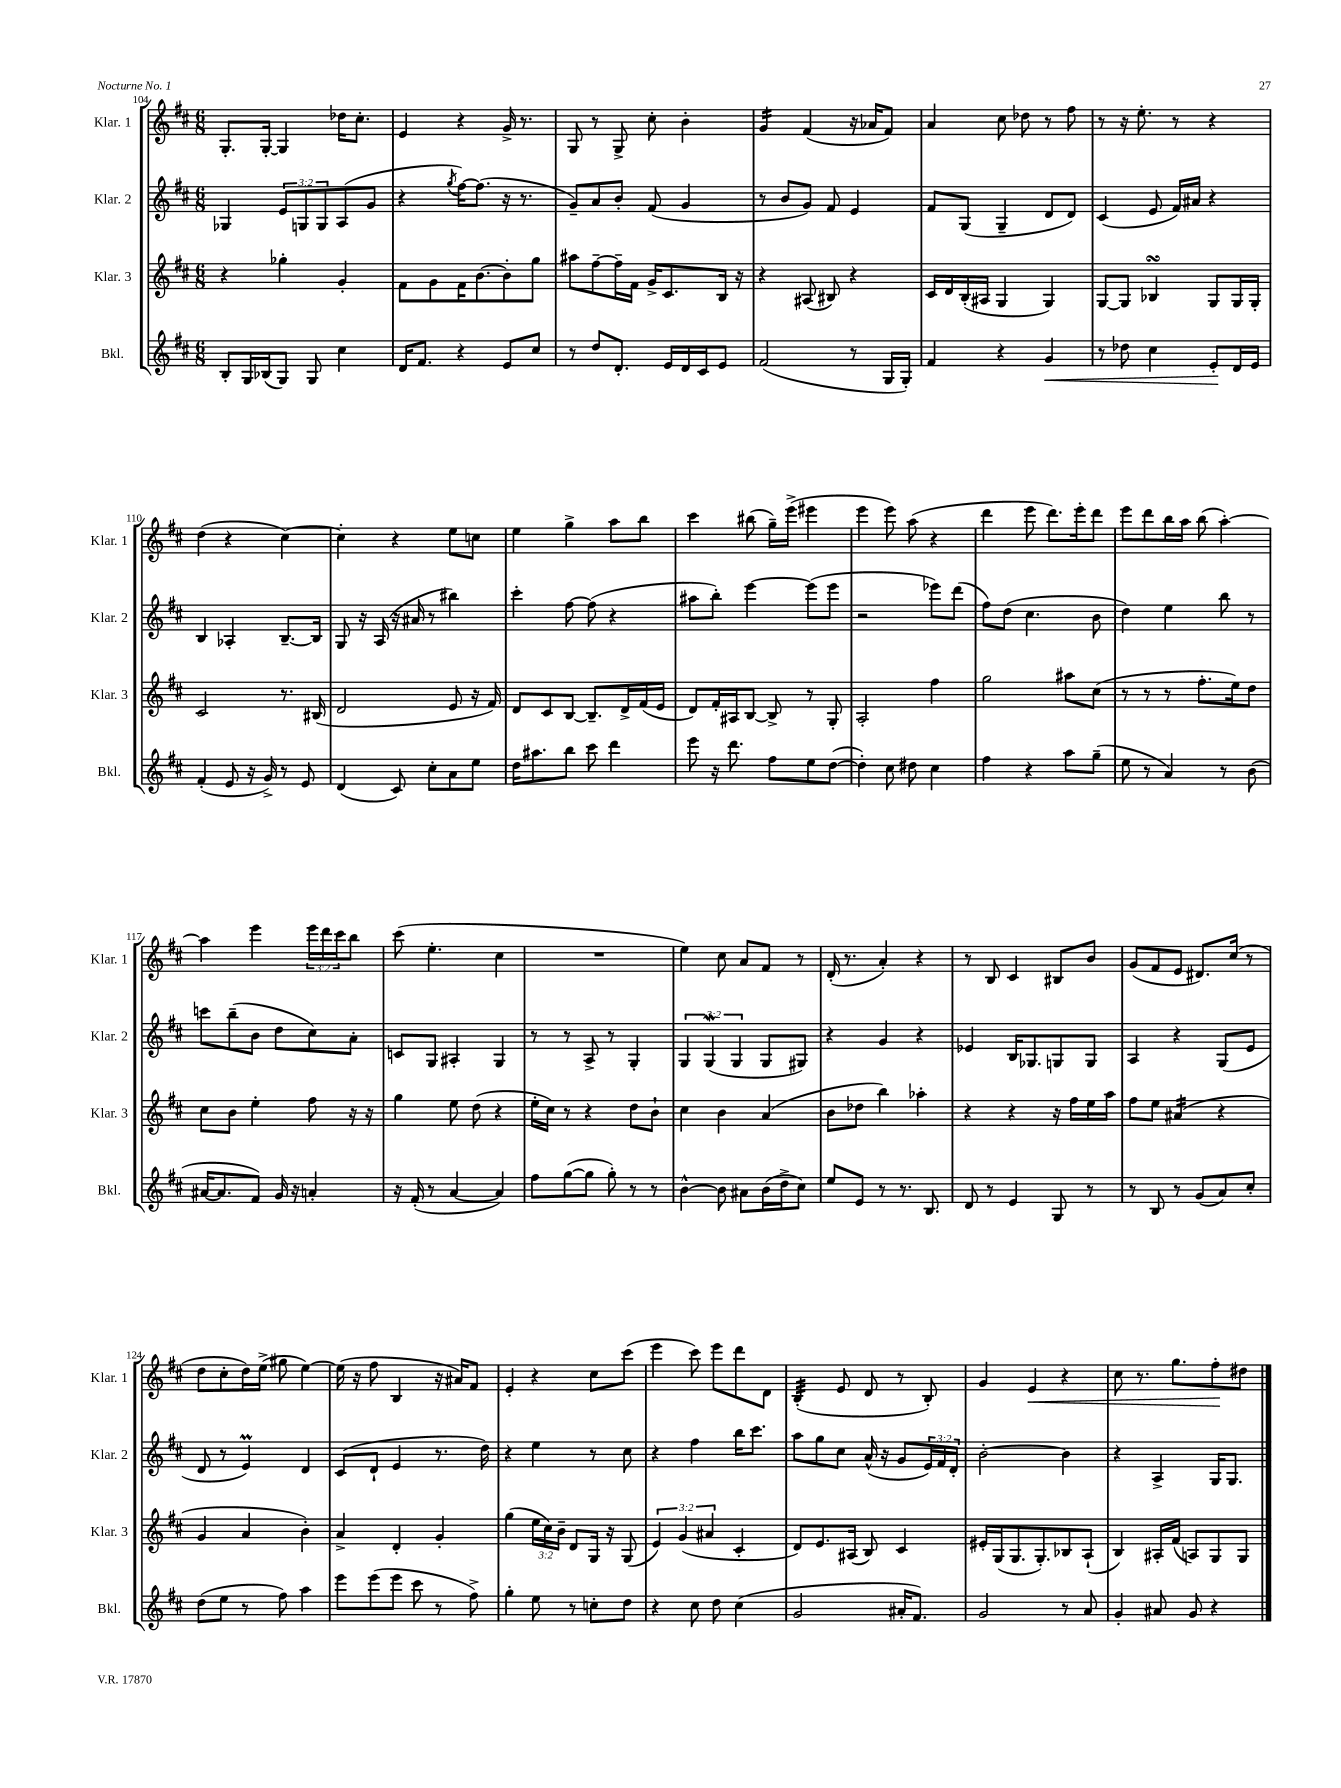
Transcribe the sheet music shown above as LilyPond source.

<<
\new StaffGroup <<
\new Staff = "s0" \with { instrumentName = "Klar. 1" shortInstrumentName = "Klar. 1" } {
    \clef treble \key d \major \numericTimeSignature \time 6/8 \override Staff.TupletNumber.text = #tuplet-number::calc-fraction-text
    g8.-. g16~-. g4 des''16 cis''8.-. |
    e'4 r4 g'16-> r8. |
    g8 r8 g8-> cis''8-. b'4-. |
    g'4:16 fis'4( r16 aes'16 fis'8) |
    a'4 cis''8 des''8 r8 fis''8 |
    r8 r16 e''8.-. r8 r4 |
    d''4( r4 cis''4~) |
    cis''4-. r4 e''8 c''8 |
    e''4 g''4-> a''8 b''8 |
    cis'''4 bis''8( g''16--) e'''16->( eis'''4 |
    e'''4 e'''8) a''8( r4 |
    d'''4 e'''8 d'''8.) e'''16-. d'''8 |
    e'''8 d'''8 b''16 a''16 b''8( a''4~-.) |
    a''4 e'''4 \tuplet 3/2 { e'''16 d'''16 cis'''16 } b''8 |
    cis'''8( e''4.-. cis''4 |
    R2. |
    e''4) cis''8 a'8 fis'8 r8 |
    d'16-.( r8. a'4-.) r4 |
    r8 b8 cis'4 bis8 b'8 |
    g'8( fis'8 e'8 dis'8.) cis''16( r8 |
    d''8 cis''8-. d''16) e''16->( gis''8 e''4~) |
    e''16( r16 fis''8 b4 r16 ais'16) fis'8 |
    e'4-. r4 cis''8 cis'''8( |
    e'''4 cis'''8) e'''8 d'''8 d'8 |
    b4:32-.( e'8 d'8 r8 b8-.) |
    g'4 e'4\< r4 |
    cis''8 r8. g''8. fis''8-.\! dis''8 \bar "|." |
}
\new Staff = "s1" \with { instrumentName = "Klar. 2" shortInstrumentName = "Klar. 2" } {
    \clef treble \key d \major \numericTimeSignature \time 6/8 \override Staff.TupletNumber.text = #tuplet-number::calc-fraction-text
    ges4 \tuplet 3/2 { e'8 g8 g8 } a8( g'8 |
    r4 \acciaccatura { g''8 } fis''16~) fis''8.( r16 r8. |
    g'8--) a'8 b'8-. fis'8( g'4 |
    r8 b'8 g'8) fis'8 e'4 |
    fis'8 g8( g4-- d'8 d'8) |
    cis'4( e'8 fis'16) ais'16 r4 |
    b4 aes4-. b8.~-- b16 |
    g8 r16 a16( r16 ais'16 r8 bis''4) |
    cis'''4-. fis''8~ fis''8( r4 |
    ais''8 b''8-.) e'''4~ e'''8( e'''8 |
    r2 ees'''8) d'''8( |
    fis''8) d''8( cis''4. b'8 |
    d''4) e''4 b''8 r8 |
    c'''8 b''8--( b'8 d''8 cis''8) a'8-. |
    c'8 g8 ais4-. g4 |
    r8 r8 a8-> r8 g4-. |
    \tuplet 3/2 { g4 g4\mordent( g4 } g8 gis8) |
    r4 g'4 r4 |
    ees'4 b16 ges8. g8 g8 |
    a4 r4 g8( e'8 |
    d'8 r8 e'4\prall) d'4 |
    cis'8( d'8-! e'4 r8. d''16) |
    r4 e''4 r8 cis''8 |
    r4 fis''4 b''16 cis'''8. |
    a''8 g''8 cis''8 a'16-^( r16 g'8 \tuplet 3/2 { e'16) fis'16 d'16-. } |
    b'2~-. b'4 |
    r4 a4-> g16 g8. \bar "|." |
}
\new Staff = "s2" \with { instrumentName = "Klar. 3" shortInstrumentName = "Klar. 3" } {
    \clef treble \key d \major \numericTimeSignature \time 6/8 \override Staff.TupletNumber.text = #tuplet-number::calc-fraction-text
    r4 ges''4-. g'4-. |
    fis'8 g'8 fis'16 b'8.~ b'8-. g''8 |
    ais''8 fis''8~-- fis''16-- fis'16 g'16-> cis'8. b16 r16 |
    r4 ais8( bis8) r4 |
    cis'16 d'16 b16-.( ais16 g4 g4) |
    g8~ g8 bes4\turn g8 g16 g16-. |
    cis'2 r8. bis16( |
    d'2 e'8 r16 fis'16) |
    d'8 cis'8 b8~ b8.-- d'16-> fis'16( e'16 |
    d'8) fis'16-. ais16 b8~ b8-> r8 g8-. |
    a2-. fis''4 |
    g''2 ais''8 cis''8( |
    r8 r8 r8 fis''8.-. e''16) d''8 |
    cis''8 b'8 e''4-. fis''8 r16 r16 |
    g''4 e''8 d''8( r4 |
    e''16-. cis''16) r8 r4 d''8 b'8-! |
    cis''4 b'4 a'4( |
    b'8 des''8 b''4) aes''4-. |
    r4 r4 r16 fis''16 e''16 a''16 |
    fis''8 e''8 ais'4:16( r4 |
    g'4 a'4 b'4-.) |
    a'4-> d'4-. g'4-. |
    g''4( \tuplet 3/2 { e''16 cis''16) b'16-- } d'8 g16 r16 g8( |
    \tuplet 3/2 { e'4) g'4( ais'4 } cis'4-. |
    d'8) e'8. ais16( b8) cis'4 |
    eis'16-. g16( g8. g8.-.) bes8 a8-!( |
    b4) ais16-. fis'16( a8) g8 g8 \bar "|." |
}
\new Staff = "s3" \with { instrumentName = "Bkl." shortInstrumentName = "Bkl." } {
    \clef treble \key d \major \numericTimeSignature \time 6/8
    b8-. g16 bes16( g8) g8 cis''4 |
    d'16 fis'8. r4 e'8 cis''8 |
    r8 d''8 d'8.-. e'16 d'16 cis'16 e'8 |
    fis'2( r8 g16 g16-.) |
    fis'4 r4 g'4\< |
    r8 des''8 cis''4 e'8-.\! d'16 e'16 |
    fis'4-.( e'8 r16 g'16->) r8 e'8 |
    d'4( cis'8) cis''8-. a'8 e''8 |
    d''16 ais''8. b''8 cis'''8 d'''4 |
    e'''8 r16 d'''8. fis''8 e''8 d''8~( |
    d''4-.) cis''8 dis''8 cis''4 |
    fis''4 r4 a''8 g''8--( |
    e''8 r8 a'4) r8 b'8( |
    ais'16~ ais'8. fis'8) g'16 r16 a'4-. |
    r16 fis'16-.( r8 a'4~ a'4) |
    fis''8 g''8~( g''8 g''8-.) r8 r8 |
    b'4~-^ b'8 ais'8 b'16( d''16-> cis''8) |
    e''8 e'8 r8 r8. b8. |
    d'8 r8 e'4 g8 r8 |
    r8 b8 r8 g'8( a'8) cis''8-. |
    d''8( e''8 r8 fis''8) a''4 |
    e'''8 e'''8( e'''8 cis'''8 r8 fis''8->) |
    g''4-. e''8 r8 c''8-. d''8 |
    r4 cis''8 d''8 cis''4( |
    g'2 ais'16-. fis'8.) |
    g'2 r8 a'8 |
    g'4-. ais'8 g'8 r4 \bar "|." |
}
>>
>>
\layout { \context { \Score currentBarNumber = #104 } }
